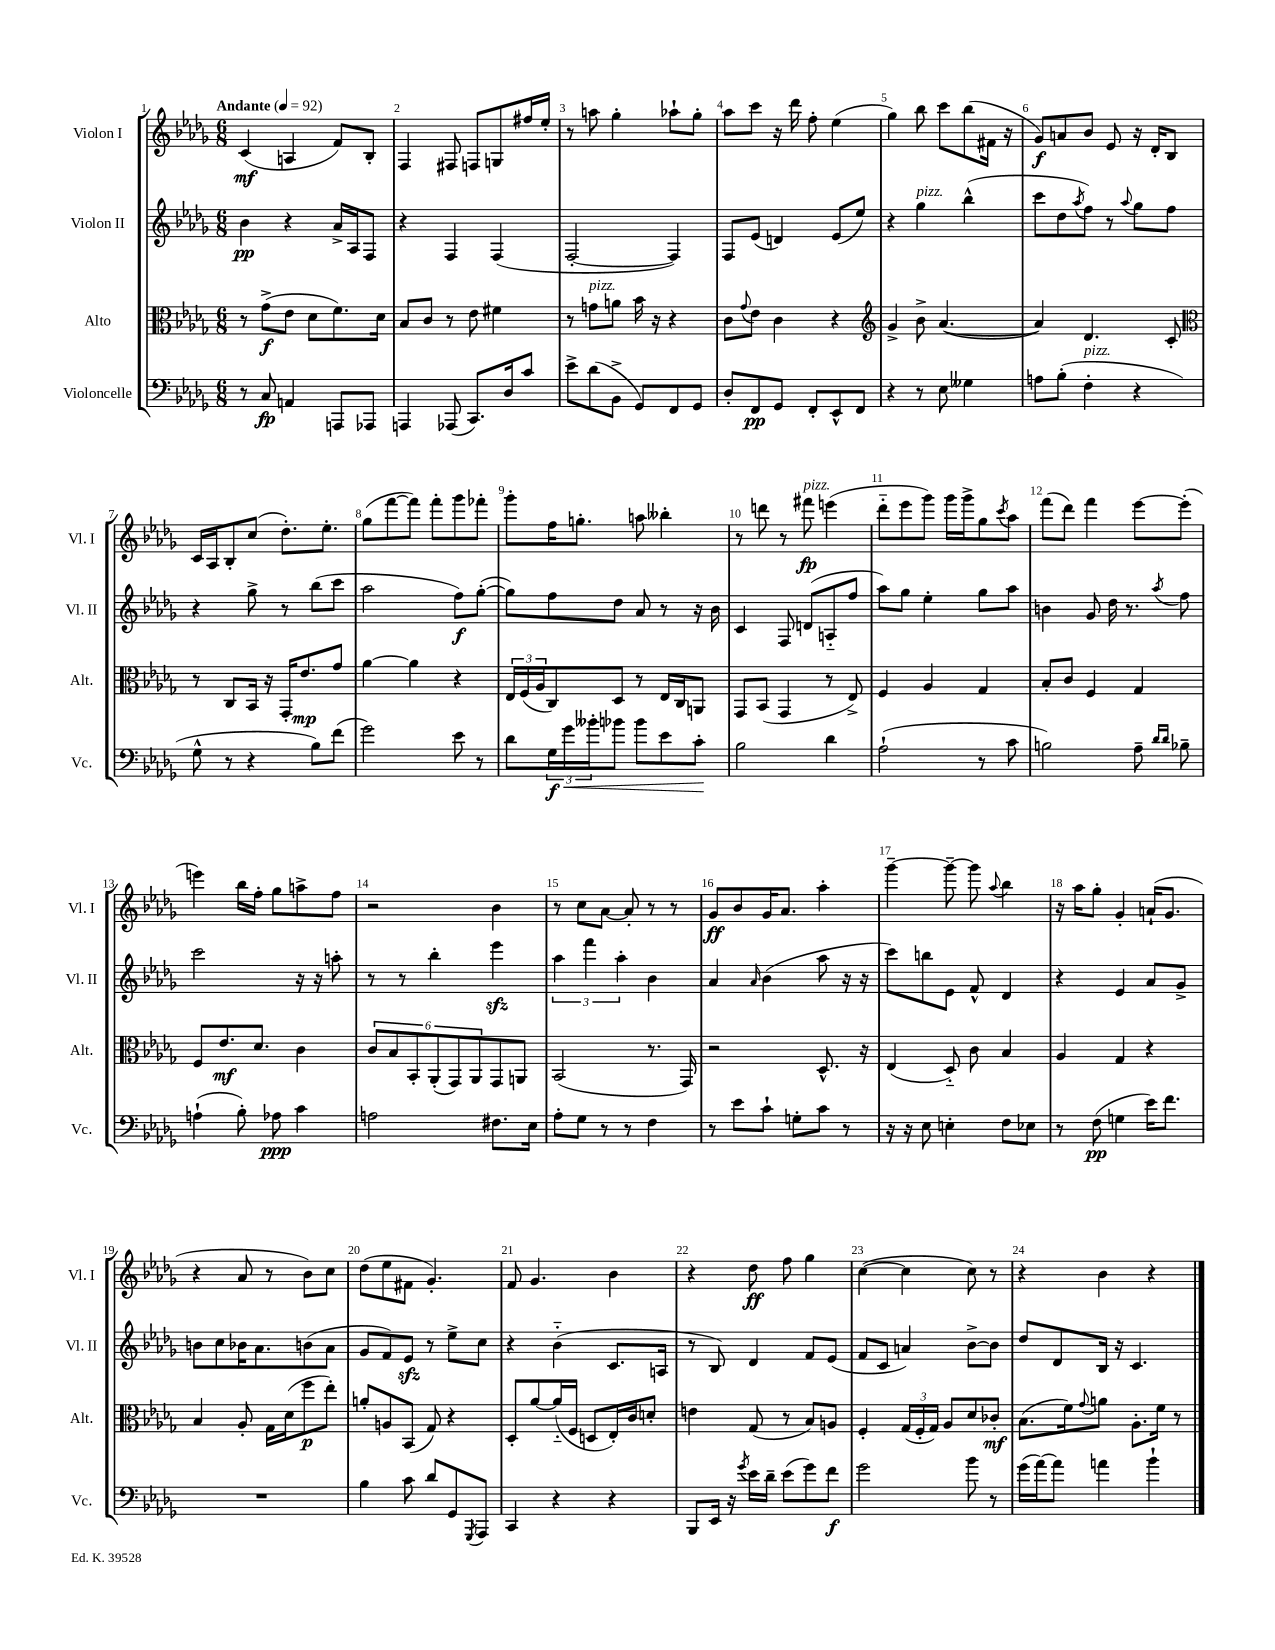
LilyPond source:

<<
\new StaffGroup <<
\new Staff = "s0" \with { instrumentName = "Violon I" shortInstrumentName = "Vl. I" } {
    \clef treble \key des \major \numericTimeSignature \time 6/8 \tempo "Andante" 4 = 92
    c'4\mf( a4 f'8) bes8-. |
    f4 fis8 f8 g8 fis''16 ees''16-. |
    r8 a''8 ges''4-. aes''8-! ges''8-. |
    aes''8 c'''8 r16 des'''16 f''8-. ees''4( |
    ges''4) bes''8 c'''8 bes''8( fis'16 r16 |
    ges'8\f) a'8 bes'8 ees'8 r16 des'16-. bes8 |
    c'16 aes16 bes8-. c''8( des''8.-.) ees''8.-. |
    ges''8( f'''8~ f'''8) f'''8-. ges'''8 fes'''8-. |
    ges'''8-. f''16 g''8.-. a''8 beses''4-. |
    r8 d'''8 r8 fis'''8\fp^\markup { \italic "pizz." } e'''4( |
    des'''8-_ ees'''8 ges'''8) ges'''16 ges'''16-> ges''8 \acciaccatura { c'''8 } aes''8 |
    f'''8( des'''8) f'''4 ees'''8~ ees'''8-.( |
    e'''4) bes''16 f''16-. ges''8 a''8-> f''8 |
    r2 bes'4 |
    r8 c''8 aes'8~ aes'8-. r8 r8 |
    ges'8\ff bes'8 ges'16 aes'8. aes''4-. |
    ges'''4~-- ges'''8~-- ges'''8 \appoggiatura { aes''8 } bes''4 |
    r16 aes''16 ges''8-. ges'4-. a'16-!( ges'8. |
    r4 aes'8 r8 bes'8) c''8 |
    des''8( ees''8 fis'8 ges'4.-.) |
    f'8 ges'4. bes'4 |
    r4 des''8\ff f''8 ges''4 |
    c''4~( c''4 c''8) r8 |
    r4 bes'4 r4 \bar "|." |
}
\new Staff = "s1" \with { instrumentName = "Violon II" shortInstrumentName = "Vl. II" } {
    \clef treble \key des \major \numericTimeSignature \time 6/8
    bes'4\pp r4 aes'16-> aes16 f8 |
    r4 f4 f4( |
    f2~-. f4) |
    f8 ees'8( d'4) ees'8( ees''8) |
    r4 ges''4^\markup { \italic "pizz." } bes''4-^( |
    c'''8 des''8 \acciaccatura { aes''8 } f''8) r8 \appoggiatura { aes''8 } ges''8 f''8 |
    r4 ges''8-> r8 bes''8( c'''8 |
    aes''2 f''8\f) ges''8~-.( |
    ges''8) f''8 des''8 aes'8 r8 r16 bes'16 |
    c'4 f8 d'8( a8-_ f''8 |
    aes''8) ges''8 ees''4-. ges''8 aes''8 |
    b'4 ges'8 des''16 r8. \acciaccatura { aes''8 } f''8 |
    c'''2 r16 r16 a''8-. |
    r8 r8 bes''4-. ees'''4\sfz |
    \tuplet 3/2 { aes''4 f'''4 aes''4-. } bes'4 |
    aes'4 \grace { aes'16 } bes'4( aes''8 r16 r16 |
    c'''8) b''8 ees'8 f'8-^ des'4 |
    r4 ees'4 aes'8 ges'8-> |
    b'8 c''8 bes'16 aes'8. b'8( aes'8 |
    ges'8 f'8) ees'8\sfz r8 ees''8-> c''8 |
    r4 bes'4-_( c'8. a16 |
    r8 bes8) des'4 f'8 ees'8( |
    f'8 c'8 a'4) bes'8~-> bes'8 |
    des''8 des'8 bes16 r16 c'4. \bar "|." |
}
\new Staff = "s2" \with { instrumentName = "Alto" shortInstrumentName = "Alt." } {
    \clef alto \key des \major \numericTimeSignature \time 6/8
    r8 ges'8->\f( ees'8 des'8 f'8.) des'16 |
    bes8 c'8 r8 ees'8 fis'4 |
    r8 g'8^\markup { \italic "pizz." } a'8 bes'16 r16 r4 |
    c'8 \appoggiatura { ges'8 } ees'8 c'4 r4 |
    \clef treble ges'4-> bes'8-> aes'4.~( |
    aes'4) des'4. c'8-. |
    \clef alto r8 c8 bes,16 r16 ges,16-. ees'8.\mp ges'8 |
    aes'4~ aes'4 r4 |
    \tuplet 3/2 { ees16 f16( aes16 } c8) des8 r8 ees16 c16 a,8 |
    ges,8 bes,8( ges,4 r8 ees8->) |
    f4 aes4 ges4 |
    bes8-. c'8 f4 ges4 |
    f8 ees'8.\mf des'8. c'4 |
    \tuplet 6/4 { c'8 bes8 bes,8-. aes,8-.( ges,8) aes,8 } ges,8 a,8 |
    bes,2( r8. ges,16) |
    r2 des8.-^ r16 |
    ees4( des8-_) c'8 bes4 |
    aes4 ges4 r4 |
    bes4 aes8-. ges16 des'16( f''8\p ees''8-.) |
    a'8-. a8 bes,8( ges8) r4 |
    des8-. aes'8~ aes'16-_( f16 d8 ees16-.) c'16 d'8-. |
    e'4 ges8( r8 bes8) a8 |
    f4-. \tuplet 3/2 { ges16( f16-. ges16) } aes8 des'8 ces'8-.\mf |
    bes8.( f'16) \appoggiatura { ges'8 } a'8 aes8.-. f'16 r8 \bar "|." |
}
\new Staff = "s3" \with { instrumentName = "Violoncelle" shortInstrumentName = "Vc." } {
    \clef bass \key des \major \numericTimeSignature \time 6/8
    r8 c8\fp a,4 a,,8 aes,,8 |
    a,,4 aes,,8( c,8.) des16 c'8 |
    ees'8-> des'8( bes,8-> ges,8) f,8 ges,8 |
    des8-. f,8\pp ges,8 f,8-. ees,8-^ f,8 |
    r4 r8 ees8 geses4 |
    a8 bes8-.( f4-.^\markup { \italic "pizz." } r4 |
    ges8-^ r8 r4 bes8) f'8( |
    ges'2) ees'8 r8 |
    des'8 \tuplet 3/2 { ges16\f ges'16\< beses'16-. } bes'8 bes'8 ees'8 c'8-.\! |
    bes2 des'4 |
    aes2-!( r8 c'8 |
    b2) aes8-- \grace { des'16 des'16 } bes8-- |
    a4-!( bes8-.) aes8\ppp c'4 |
    a2 fis8. ees16 |
    aes8-. ges8 r8 r8 f4 |
    r8 ees'8 c'8-! g8-. c'8 r8 |
    r16 r16 ees8 e4-. f8 ees8 |
    r8 f8\pp( g4 ees'16) f'8. |
    R2. |
    bes4 c'8 des'8 ges,8 \acciaccatura { ges,,8 } aes,,8 |
    c,4 r4 r4 |
    bes,,8 ees,16 r16 \acciaccatura { ges'8 } ees'16 des'16-- ees'8( ges'8) f'8\f |
    ges'2 bes'8 r8 |
    ges'16( aes'16~) aes'8 a'4 bes'4-! \bar "|." |
}
>>
>>
\layout { \context { \Score \override BarNumber.break-visibility = ##(#f #t #t) barNumberVisibility = #all-bar-numbers-visible } }
